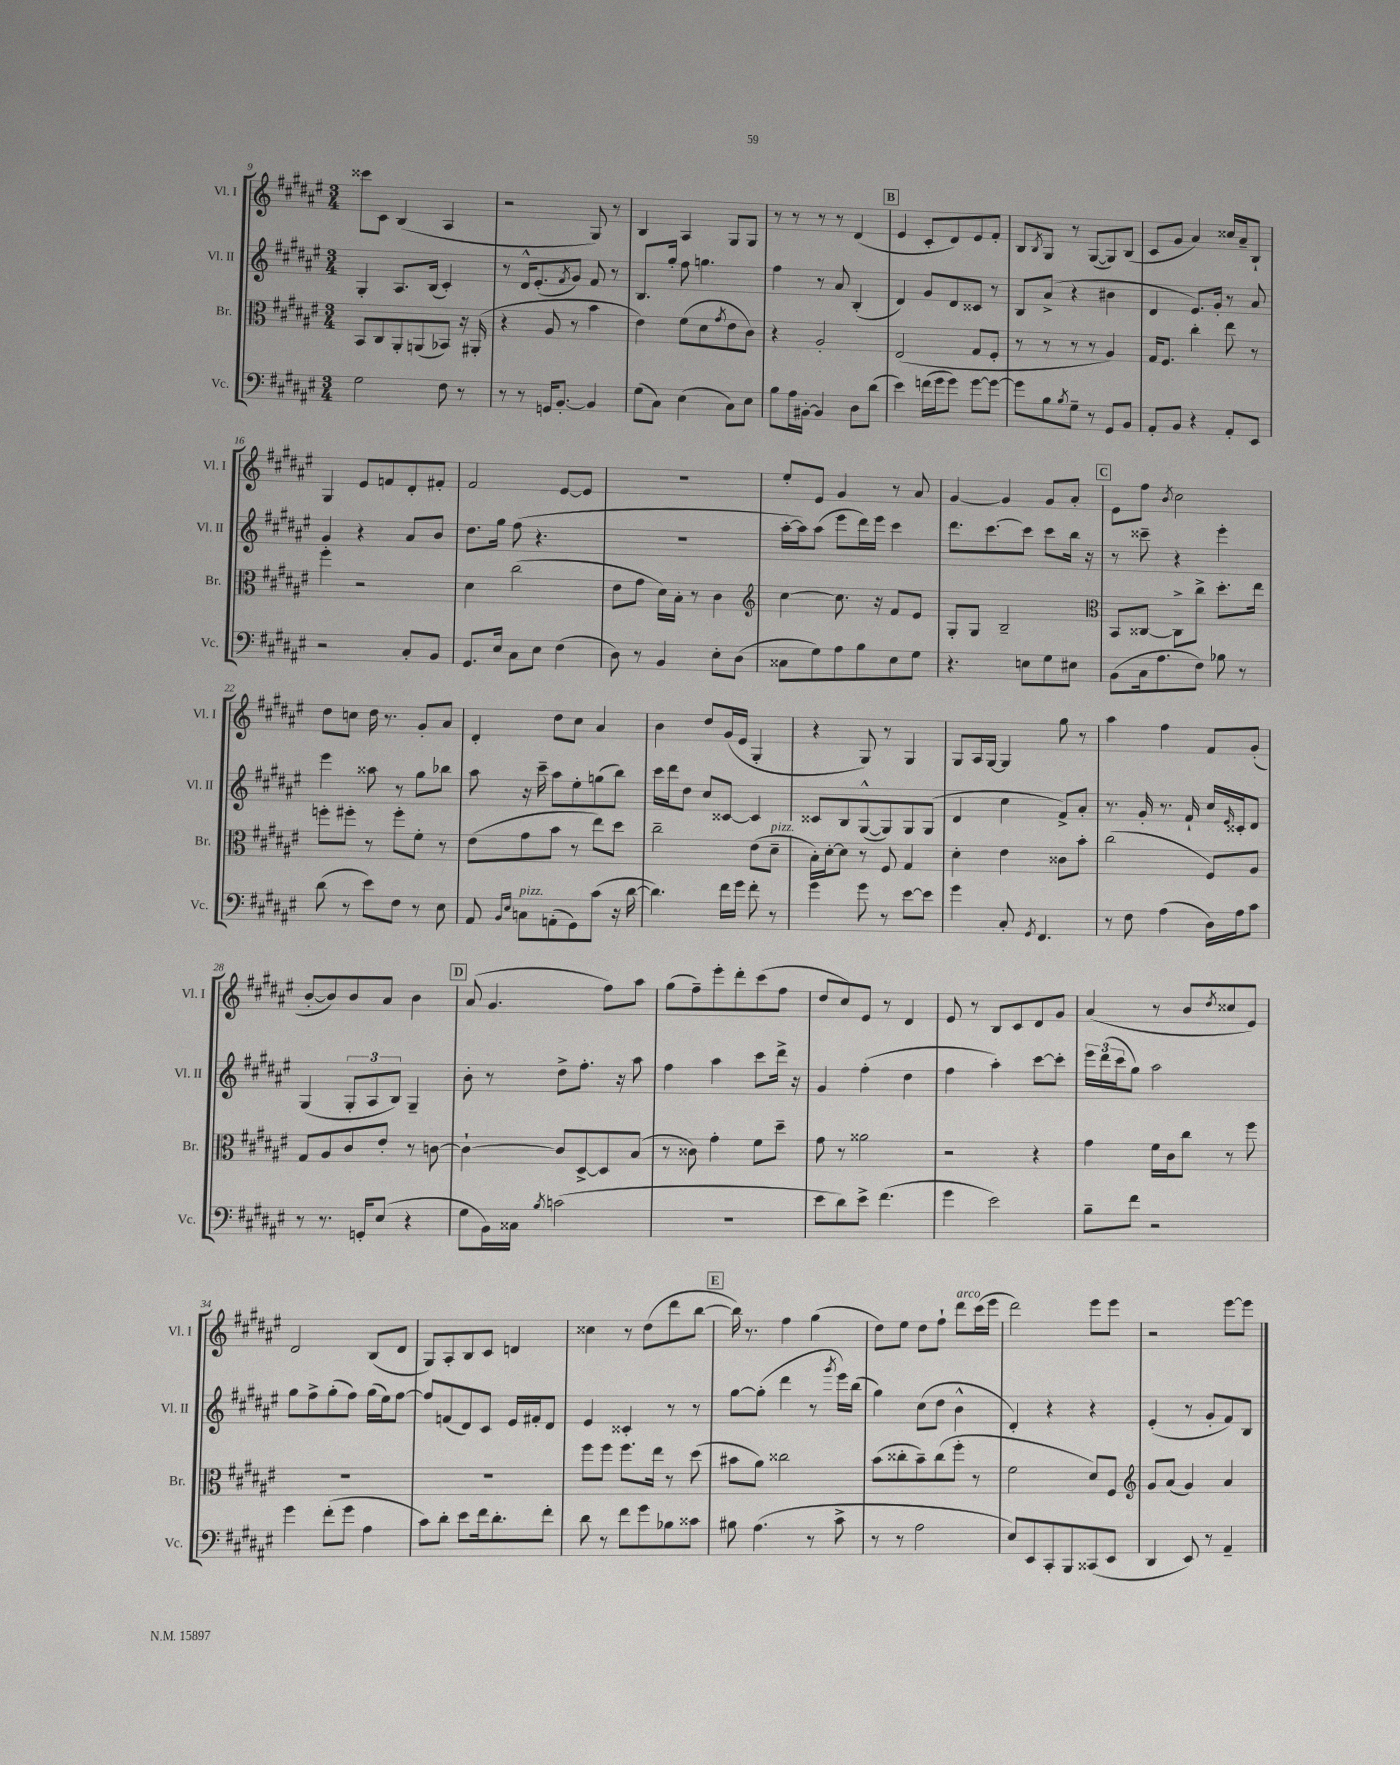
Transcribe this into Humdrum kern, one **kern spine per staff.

**kern	**kern	**kern	**kern
*part4	*part3	*part2	*part1
*staff4	*staff3	*staff2	*staff1
*I"Vc.	*I"Br.	*I"Vl. II	*I"Vl. I
*I'Vc.	*I'Br.	*I'Vl. II	*I'Vl. I
*clefF4	*clefC3	*clefG2	*clefG2
*k[f#c#g#d#a#e#]	*k[f#c#g#d#a#e#]	*k[f#c#g#d#a#e#]	*k[f#c#g#d#a#e#]
*M3/4	*M3/4	*M3/4	*M3/4
=9	=9	=9	=9
2G#\	8BB/L	4G#'/	8ccc##X\L
.	8C#/	.	8c#\J
.	8AA#'/	8.A#/L	(4B/
.	(8AAn/	.	.
.	.	(16B/Jk	.
8F#\	8BB-X/J)	4c#'/)	4A#/
8r	16r	.	.
.	(16AA#X'/	.	.
=10	=10	=10	=10
8r	4r	8r	2r
8r	.	16d#^^/KL	.
.	.	(8.e#'/	.
16GGn/KL	8A#/	.	.
[8.BB'/J	.	.	.
.	.	8qf#/	.
.	8r	8g#/J)	.
4BB/]	4b\	8f#/	8G#/)
.	.	8r	8r
=11	=11	=11	=11
(8G#\L	4e#\)	8.B/L	4B/
8C#\J)	.	.	.
.	.	16gg#'/Jk	.
(4E#\	(8f#\L	8ff#\	4A#/
.	8d#\	4.ggn\	.
.	8qg#/	.	.
8C#\L)	8e#\	.	8G#/L
8E#\J	8c#\J)	.	8G#/J
=12	=12	=12	=12
8B\L	4r	4ff#\	8r
16A#\L	.	.	8r
[16BB#X'\JJ	.	.	.
4BB#/]	2A#'/	8r	8r
.	.	8a#/	8r
8D#\L	.	(4B'/	(4d#/
(8d#\J	.	.	.
!!LO:REH:place=s1:t=B
=13	=13	=13	=13
4e#\)	(2E#/	4d#/)	4e#/
(16fn\LL	.	8g#/L	8c#'/L
16g#\J	.	.	.
8g#\J)	.	8d#/	8d#/)
[8g#\L	8G#/L	8c##X/J	8e#/
8g#\J_	8F#'/J	8r	8f#'/J
=14	=14	=14	=14
8g#\L]	8r	8B/L	8B/L
.	.	.	8qB/
8B\	8r	(8a#^/J	8G#/J
8qB/	.	.	.
8G#~\J	8r	4r	8r
8r	8r	.	([8G#/L
8GG#/L	4A#/)	4b#X\	8G#/])
8BB/J	.	.	(8B/J
=15	=15	=15	=15
8AA#'/L	16G#/KL	4d#/	8c#/L
.	8.F#/J	.	.
8BB/J	.	.	8g#/J
4r	4cc#'\	8.e#/L)	4a#/)
.	.	16g#'/Jk	.
8AA#'/L	8ee#\	8r	16cc##X/LL
.	.	.	16a#~/J
8EE#/J	8r	8a#/	8B`/J
!!LO:LB:g=z
=16	=16	=16	=16
2r	4ff#'\	4g#/	4G#/
.	2r	4r	8e#/L
.	.	.	8fn/
8C#'/L	.	8a#/L	8d#'/
8BB/J	.	8b/J	8f#X'/J
=17	=17	=17	=17
8.GG#/L	4d#\	8.dd#\L	2f#/
16E#/Jk	.	16gg#\Jk	.
8C#\L	(2cc#\	(8ff#\	.
8E#\J	.	4.r	.
(4F#\	.	.	[8e#/L
.	.	.	8e#/J]
=18	=18	=18	=18
8D#\)	8e#\L	2.r	2.r
8r	8g#\J	.	.
4BB/	16d#\LL)	.	.
.	16B'\JJ	.	.
.	8r	.	.
8E#'\L	4c#\	.	.
(8D#\J	.	.	.
=19	=19	=19	=19
*	*clefG2	*	*
8C##X\L	[4cc#\	[16aa#'\LL	8ee#'/L
.	.	16aa#\J])	.
8G#\)	.	(8aa#\J	8e#/J
8A#\	8.cc#\]	8eee#\L	4g#/
8B\	.	16ddd#\L)	.
.	16r	16eee#\JJ	.
8E#\	8f#/L	4ccc#\	8r
8G#\J	8e#/J	.	8a#/
=20	=20	=20	=20
4.r	8G#'/L	8.ddd#\L	[4g#/
.	8G#/J	.	.
.	.	[8.ccc#\	.
.	2B~/	.	4g#/]
8En\L	.	8ccc#\J]	.
8G#\	.	8ccc#\L	8g#/L
8E#X\J	.	16bb\Jk	8a#'/J
.	.	16r	.
!!LO:REH:place=s1:t=C
=21	=21	=21	=21
*	*clefC3	*	*
(8BB\L	8BB/L	8r	8e#\L
16C#\k	[8C##X/J	8ccc##X~\	8ff#\J
8.A#\	.	.	.
.	.	.	8qb/
.	8C##^\L]	4r	2cc#\
8F#\J)	8cc#^\J	.	.
8B-X\	8.dd#'\L	4eee#'\	.
8r	.	.	.
.	16ee#\Jk	.	.
!!LO:LB:g=z
=22	=22	=22	=22
(8d#\	8ffn'\L	4eee#\	8dd#\L
8r	8ff#X'\J	.	8ccn\J
8e#\L)	8r	8aa##X\	16dd#\
.	.	.	8.r
8F#\J	8ff#'\L	8r	.
8r	8f#'\J	8gg#\L	8g#'/L
8E#\	8r	8bb-X\J	8a#/J
=23	=23	=23	=23
8AA#/	(8e#\L	8aa#\	4d#'/
16qqBB/LL	.	.	.
16qqE#/JJ	.	.	.
!LO:TX:a:i:t=pizz.	!	!	!
8Cn\L	8g#\	16r	.
.	.	16ccc#~\	.
(8AAn'\	8b\J	8aa#\L	8dd#\L
8GG#\)	8r	8ee#'\	8cc#\J
(8c#\J	8ee#\L)	(8ggn\	4a#/
16r	8dd#\J	8bb\J)	.
[16d#\	.	.	.
=24	=24	=24	=24
4.d#\])	2cc#~\	16ccc#\LL	4b\
.	.	16ddd#\J	.
.	.	8dd#\J	.
.	.	8cc#/L	8dd#/L
16f#\LL	.	[8c##X/J	(16g#/L
16g#\JJ	.	.	16e#/JJ
8f#'\	(8e#\L	4c##/]	4G#'/
!	!LO:TX:a:i:t=pizz.	!	!
8r	8d#~\J	.	.
=25	=25	=25	=25
4g#\	16B'\LL)	8c##X/L	4r
.	[16d#'\J	.	.
.	8d#\J]	8B/	.
8g#\	8r	([8G#^^/	8G#/)
8r	8F#/	8G#/])	8r
[8e#\L	4G#/	8G#/	4G#/
8e#\J]	.	(8G#/J	.
=26	=26	=26	=26
4g#\	4d#'\	4d#/	8G#/L
.	.	.	16A#/L
.	.	.	[16G#/JJ
8C#'/	4e#\	4cc#\	4G#/]
8qGG#/	.	.	.
4.FF#/	.	.	.
.	8c##X\L	8f#^/L)	8gg#\
.	8b'\J	8a#'/J	8r
=27	=27	=27	=27
8r	(2cc#\	8.r	4aa#\
8F#\	.	.	.
.	.	16g#'/	.
(4A#\	.	8.r	4ff#\
.	.	16f#`/	.
16D#\LL)	8F#/L)	16cc#/LL	8f#/L
.	.	16qqe#/	.
16A#\J	.	16c##X'/J	.
8c#\J	8A#/J	8d#/J	(8g#'/J
!!LO:LB:g=z
=28	=28	=28	=28
8r	8G#/L	(4G#/	[8b'/L
8.r	8A#/	.	8b/])
.	8c#/	12G#'/L	8b/
16GGn'/KL	.	.	.
.	.	12A#/	.
(8E#/J	8e#'/J	.	8a#/J
.	.	12B/J)	.
4r	8r	4G#~/	4b\
.	[8cn\	.	.
!!LO:REH:place=s1:t=D
=29	=29	=29	=29
8G#\L	4c`\_	8b'\	(8a#/
16BB\L)	.	8r	4.g#/
16C##X\JJ	.	.	.
8qB/	.	.	.
(2cn\	8c/L]	8dd#^\L	.
.	[8D#^/	8.ff#'\J	.
.	8D#/]	.	8ff#\L)
.	.	16r	.
.	(8B/J	8aa#\	8aa#\J
=30	=30	=30	=30
2.r	8r	4ff#\	(8gg#\L
.	8c##X\)	.	8ff#~\)
.	4g#'\	4aa#\	8eee#'\
.	.	.	8ddd#'\
.	8f#\L	8ccc#\L	(8ccc#\
.	8dd#~\J	16ddd#^\Jk	8ff#\J
.	.	16r	.
=31	=31	=31	=31
8e#\L	8g#\	4g#/	8dd#/L
8d#\)	8r	.	8cc#/)
8e#^\J	2a##X\	(4ff#'\	8e#/J
(4.f#\	.	.	8r
.	.	4dd#\	4d#/
=32	=32	=32	=32
4g#\	2r	4ff#\	8e#/
.	.	.	8r
2e#\)	.	4aa#'\)	8B/L
.	.	.	8c#/
.	4r	[8ccc#\L	8d#/
.	.	8ccc#'\J]	8g#/J
=33	=33	=33	=33
8B~\L	4g#\	24eee#\LL	(4a#/
.	.	(24ddd#\	.
.	.	24ccc#\J	.
8f#\J	.	8gg#\J)	.
2r	16f#\LL	2aa#\	8r
.	16c#\J	.	.
.	8cc#\J	.	8b/L
.	.	.	8qdd#/
.	8r	.	8cc##X/
.	8ff#\	.	8e#/J)
!!LO:LB:g=z
=34	=34	=34	=34
4g#\	2.r	8gg#\L	2d#/
.	.	8ff#^\	.
(8f#'\L	.	(8gg#'\	.
8g#\J	.	8ff#\J)	.
4A#\	.	(16gg#\LL	(8B/L
.	.	16ee#\J)	.
.	.	[8ff#\J	8d#/J
=35	=35	=35	=35
8c#\L)	2.r	8ff#/L]	8G#/L)
8d#'\J	.	(8fn/	8A#'/
8e#\L	.	8d#/)	8B/
16f#\k	.	8c#/J	8c#/J
8.d#'\	.	.	.
.	.	16e#/LL	4dn/
.	.	16f#X'/J	.
8f#'\J	.	8d#/J	.
=36	=36	=36	=36
8d#\	8ff#\L	4e#/	4cc##X\
8r	8ff#\J	.	.
8f#\L	8.ff#\L	4c##X'/	8r
8g#\	.	.	(8dd#\L
.	16ee#\Jk	.	.
8B-X\	8r	8r	8ddd#\
8c##X\J	(8dd#\	8r	[8bb\J
!!LO:REH:place=s1:t=E
=37	=37	=37	=37
8B#X\	8b#X\L	[8gg#\L	16bb\])
.	.	.	8.r
(4.A#\	8a#\J)	(8gg#'\J]	.
.	2cc##X\	4ddd#\	4ff#\
8r	.	8r	(4gg#\
.	.	8qggg#/	.
8c#^\	.	16eee#\LL)	.
.	.	(16bb\JJ	.
=38	=38	=38	=38
8r	(8b\L	4gg#\)	8dd#\L)
8r	8cc##X'\	.	8ee#\J
2A#\	8b~\)	(8cc#\L	8dd#\L
.	(8cc##\	8dd#\J	8ff#`\J
!	!	!	!LO:TX:a:i:t=arco
.	8ff#'\J	4b^^\	8ddd#\L
.	8r	.	(16ccc#\L
.	.	.	16eee#\JJ
=39	=39	=39	=39
8E#/L)	2f#\	4d#'/)	2ddd#\)
8EE#/	.	.	.
8CC#'/	.	4r	.
8BBB/	.	.	.
(8CC##X/	8d#/L)	4r	8eee#\L
8EE#/J	8F#/J	.	8eee#\J
=40	=40	=40	=40
*	*clefG2	*	*
4DD#/	8g#/L	(4e#'/	2r
.	(8a#/J	.	.
8EE#/)	4g#/)	8r	.
8r	.	8g#'/L	.
4AA#~/	4a#/	8f#/)	[8eee#\L
.	.	8B/J	8eee#\J]
==	==	==	==
*-	*-	*-	*-
